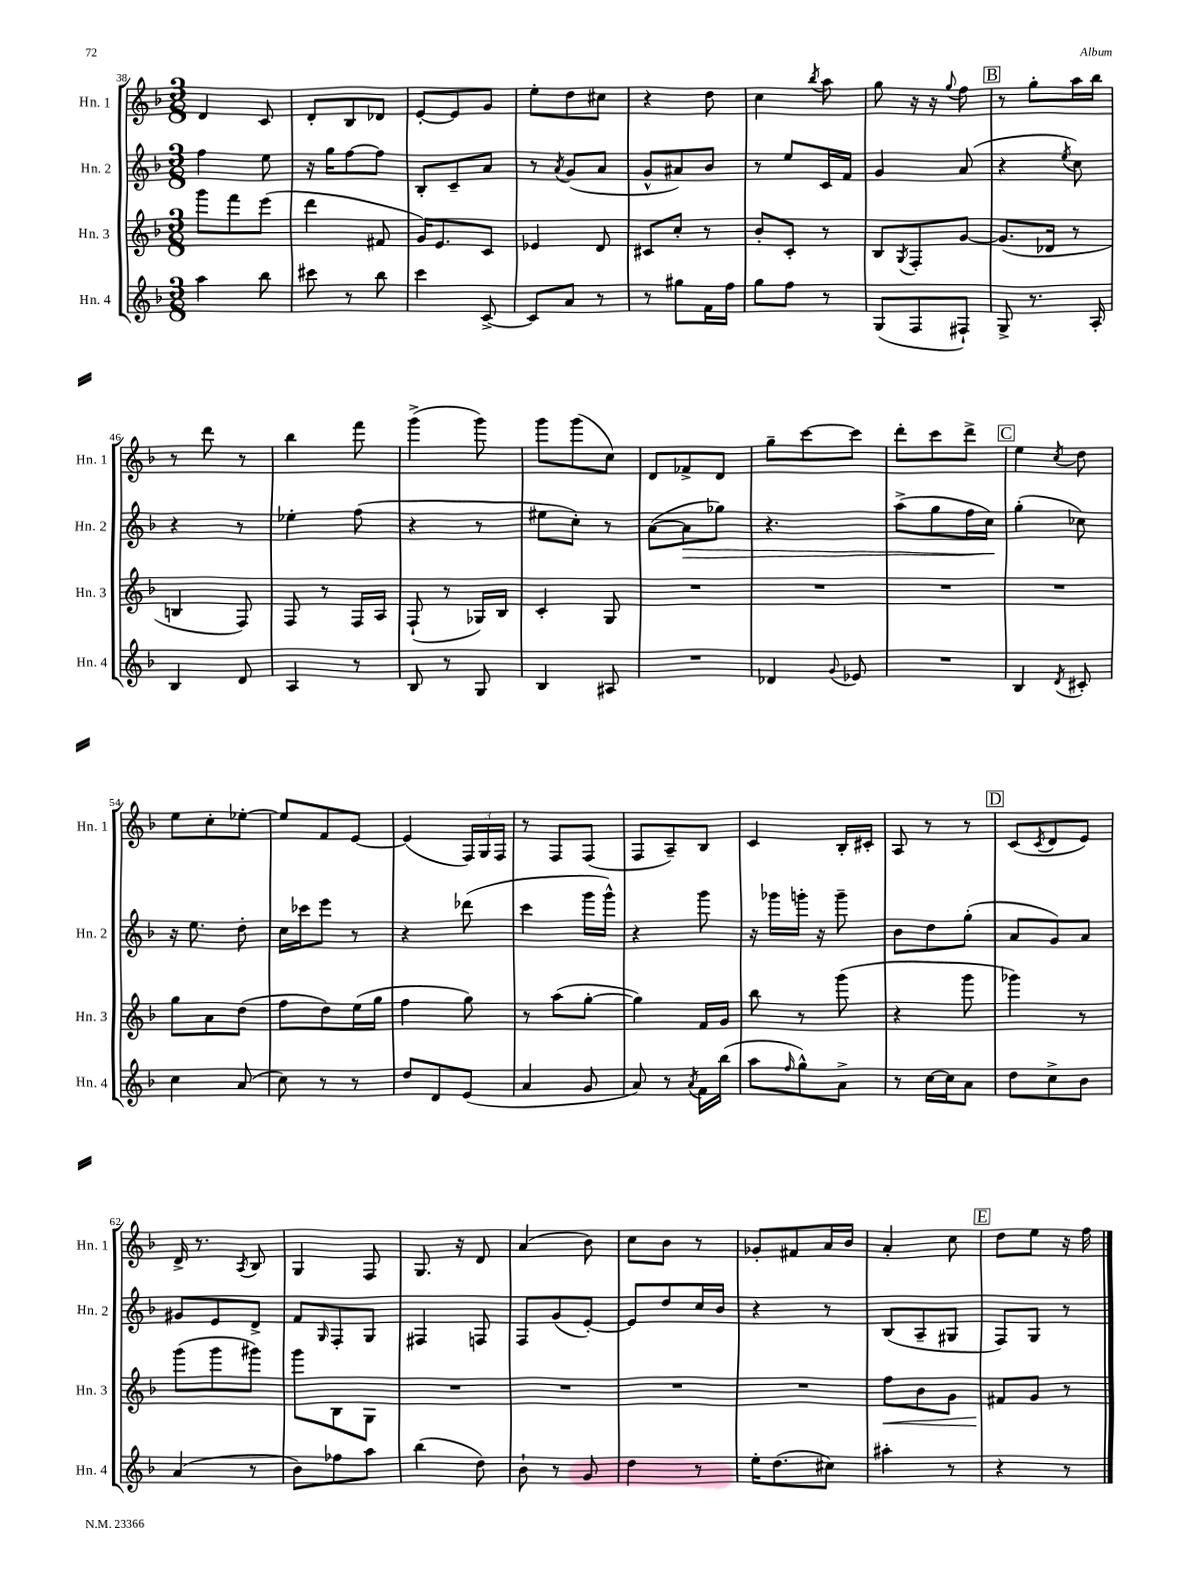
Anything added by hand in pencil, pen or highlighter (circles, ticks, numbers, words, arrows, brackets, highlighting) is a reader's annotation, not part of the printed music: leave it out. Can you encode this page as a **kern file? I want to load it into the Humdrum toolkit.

**kern	**kern	**kern	**kern
*staff4	*staff3	*staff2	*staff1
*clefG2	*clefG2	*clefG2	*clefG2
*k[b-]	*k[b-]	*k[b-]	*k[b-]
*M3/8	*M3/8	*M3/8	*M3/8
4aa	8ggg	4ff	4d
.	8fff	.	.
8bb-	(8eee	8ee	8c
=	=	=	=
8ccc#	4ddd	16r	8d'
.	.	16gg	.
8r	.	[8ff	8B-
8bb-	8f#	8ff]	8d-
=	=	=	=
4ccc	16g)	8B-'	[8e'
.	8.e	.	.
.	.	8c~	8e]
[8c^	8c	8a	8g
=	=	=	=
8c]	4e-	8r	8ee'
.	.	8qa	.
8a	.	(8g	8dd
8r	8d	8a	8cc#
=	=	=	=
8r	8c#	8g^^	4r
8gg#	8cc'	8a#)	.
16f	8r	8b-	8dd
16ff	.	.	.
=	=	=	=
8gg	8b-'	8r	4cc
8ff	8c'	8ee	.
.	.	.	8qbb-
8r	8r	16c	8aa
.	.	16f	.
=	=	=	=
(8G	8B-	4g	8gg
.	8qG	.	.
8F	8F'	.	16r
.	.	.	16r
.	.	.	8qqgg
8F#`)	[8g	(8a	8ff
=	=	=	=
8G^	(8.g]	4r	8r
8.r	.	.	8gg'
.	16d-	.	.
.	.	8qee	.
.	8r	8cc)	16aa
16A'	.	.	16bb-
=	=	=	=
4B-	4B	4r	8r
.	.	.	8ddd
8d	8F)	8r	8r
=	=	=	=
4A	8F	4ee-'	4bb-
.	8r	.	.
8r	16F	(8ff	8fff
.	16A	.	.
=	=	=	=
8B-	(8F`	4r	(4ggg^
8r	8r	.	.
8G	16G-)	8r	8ggg)
.	16B-	.	.
=	=	=	=
4B-	4c'	8ee#	8ggg
.	.	8cc')	(8ggg
8A#	8G	8r	8cc)
=	=	=	=
4.r	4.r	([8a	8d
.	.	8a]	8f-^
.	.	8gg-)	8d
=	=	=	=
4d-	4.r	4.r	8gg~
.	.	.	[8ccc
8qqg	.	.	.
8e-	.	.	8ccc]
=	=	=	=
4.r	4.r	(8aa^	8ddd'
.	.	8gg	8ccc
.	.	16ff	8ddd^
.	.	16cc)	.
=	=	=	=
4B-	4.r	(4gg'	4ee
8qd	.	.	8qcc
8c#'	.	8cc-)	8dd
=	=	=	=
4cc	8gg	16r	8ee
.	.	8.ee	.
.	8a	.	8cc'
(8a	(8dd	8dd'	[8ee-'
=	=	=	=
8cc)	8ff	16cc	8ee-]
.	.	16ccc-	.
8r	8dd)	8eee	8f
8r	(16ee	8r	[8e
.	16gg	.	.
=	=	=	=
8dd	4ff	4r	(4e]
8d	.	.	.
(8e	8gg)	(8ddd-	24F)
.	.	.	24G
.	.	.	24F
=	=	=	=
4a	8r	4ccc	8r
.	(8aa	.	8F
8g	[8gg'	16ggg	(8F
.	.	16ggg^^)	.
=	=	=	=
8a)	4gg])	4r	8F
8r	.	.	8A~)
8qa	.	.	.
16f	16f	8ggg	8B-
(16bb-	16g	.	.
=	=	=	=
8aa	8bb-	16r	4c
.	.	16ggg-	.
16qqff	.	.	.
8gg^^)	8r	16ggg'	.
.	.	16r	.
8a^	(8ggg	8ggg~	16B-'
.	.	.	16c#'
=	=	=	=
8r	4r	8b-	8A
[16cc	.	8dd	8r
16cc]	.	.	.
8a	8ggg	(8gg'	8r
=	=	=	=
8dd	4ggg-)	8a	(8c
.	.	.	8qc
8cc^	.	8g)	8d
8b-	8r	8a	8e)
=	=	=	=
(4a	(8ggg	8g#	16d^
.	.	.	8.r
.	8ggg	8e	.
.	.	.	8qA
8r	8ggg#)	8d^	8B-
=	=	=	=
8b-)	8ggg	8f	4G
.	.	16qqG	.
8ff-	8B-	8F'	.
8aa	8G	8G	8F
=	=	=	=
(4bb-	4.r	4F#	8.G
.	.	.	16r
8dd)	.	8F	8d
=	=	=	=
8b-`	4.r	8F	(4a
8r	.	(8g	.
8g	.	[8e')	8b-)
=	=	=	=
4dd	4.r	8e]	8cc
.	.	8dd	8b-
8r	.	16cc	8r
.	.	16b-	.
=	=	=	=
16ee'	4.r	4r	8g-'
(8.dd	.	.	.
.	.	.	8f#
8cc#)	.	8r	16a
.	.	.	16b-
=	=	=	=
4aa#'	8ff	(8B-	4a'
.	8b-	8A~	.
8r	8g	8G#	8cc
=	=	=	=
4r	8f#	8F)	8dd
.	8g	8G	8ee
8r	8r	8r	16r
.	.	.	16ff
==	==	==	==
*-	*-	*-	*-
